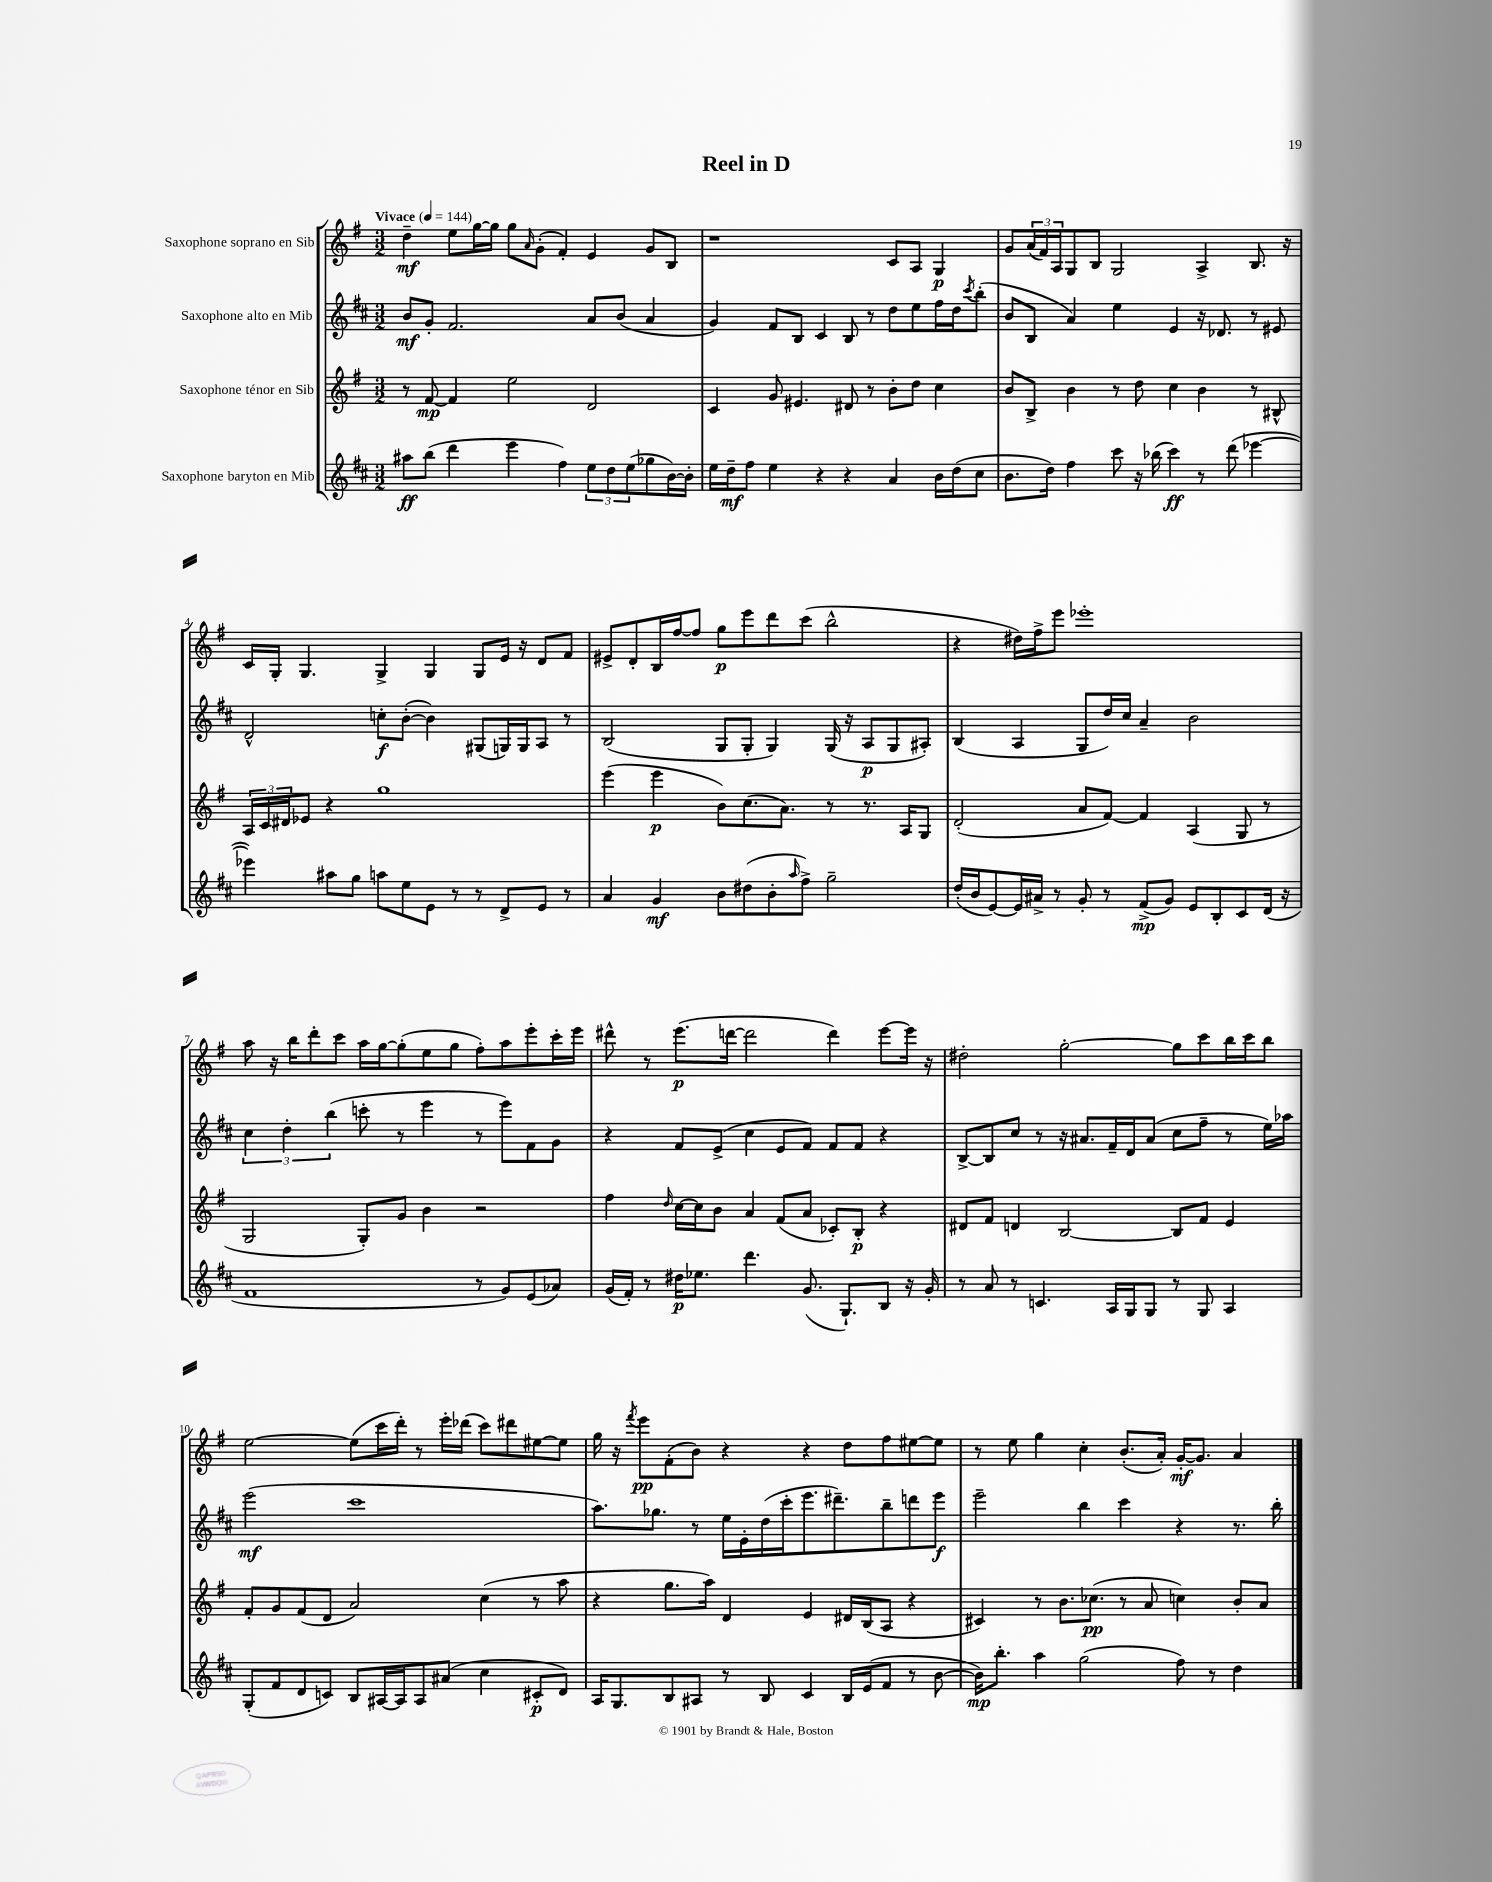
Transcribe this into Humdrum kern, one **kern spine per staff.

**kern	**dynam	**kern	**dynam	**kern	**dynam	**kern	**dynam
*part4	*part4	*part3	*part3	*part2	*part2	*part1	*part1
*staff4	*staff4	*staff3	*staff3	*staff2	*staff2	*staff1	*staff1
*I"Saxophone baryton en Mib	*	*I"Saxophone ténor en Sib	*	*I"Saxophone alto en Mib	*	*I"Saxophone soprano en Sib	*
*clefG2	*	*clefG2	*	*clefG2	*	*clefG2	*
*k[f#c#]	*	*k[f#]	*	*k[f#c#]	*	*k[f#]	*
*M3/2	*	*M3/2	*	*M3/2	*	*M3/2	*
*MM144	*	*MM144	*	*MM144	*	*MM144	*
=1	=1	=1	=1	=1	=1	=1	=1
!	!	!	!	!	!	!LO:TX:a:B:t=Vivace	!
8aa#X\L	ff	8r	.	8b/L	mf	4dd~\	mf
(8bb\J	.	[8f#/	mp	8g'/J	.	.	.
4ddd\	.	4f#/]	.	2.f#/	.	8ee\L	.
.	.	.	.	.	.	[16gg\L	.
.	.	.	.	.	.	16gg\JJ]	.
4eee\	.	2ee\	.	.	.	8gg\L	.
.	.	.	.	.	.	16qqa/	.
.	.	.	.	.	.	(8g'\J	.
4ff#\)	.	.	.	.	.	4f#'/)	.
12ee\L	.	2d/	.	8a/L	.	4e/	.
12dd\	.	.	.	.	.	.	.
.	.	.	.	(8b/J	.	.	.
(12ee\	.	.	.	.	.	.	.
8gg-X\	.	.	.	4a/	.	8g/L	.
[16b\L)	.	.	.	.	.	8B/J	.
16b'\JJ]	.	.	.	.	.	.	.
=2	=2	=2	=2	=2	=2	=2	=2
16ee\LL	.	4c/	.	4g/)	.	1r	.
16dd~\J	mf	.	.	.	.	.	.
8ff#\J	.	.	.	.	.	.	.
4ee\	.	8g/	.	8f#/L	.	.	.
.	.	4.e#X/	.	8B/J	.	.	.
4r	.	.	.	4c#/	.	.	.
4r	.	8d#X/	.	8B/	.	.	.
.	.	8r	.	8r	.	.	.
4a/	.	8b'\L	.	8dd\L	.	8c/L	.
.	.	8dd\J	.	8ee\	.	8A/J	.
16b\LL	.	4cc\	.	16ff#\L	.	4G/	p
(16dd\J	.	.	.	16dd\J	.	.	.
.	.	.	.	8qccc#/	.	.	.
8cc#\J	.	.	.	(8bb'\J	.	.	.
=3	=3	=3	=3	=3	=3	=3	=3
8.b\L	.	8b/L	.	8b/L	.	8g/L	.
.	.	8B^/J	.	8B/J	.	(24a/L	.
.	.	.	.	.	.	24f#/)	.
16dd\Jk)	.	.	.	.	.	.	.
.	.	.	.	.	.	24A/J	.
4ff#\	.	4b\	.	4a/)	.	8G/	.
.	.	.	.	.	.	8B/J	.
8ccc#\	.	8r	.	4ee\	.	2G/	.
16r	.	8dd\	.	.	.	.	.
(16bb-X\	.	.	.	.	.	.	.
4ccc#\)	ff	4cc\	.	4e/	.	.	.
8r	.	4b\	.	16r	.	4A^/	.
.	.	.	.	8.d-X/	.	.	.
(8ddd\	.	.	.	.	.	.	.
[4eee-X\	.	8r	.	8r	.	8.B/	.
.	.	8B#X^^/	.	8e#X/	.	.	.
.	.	.	.	.	.	16r	.
!!LO:LB:g=z
=4	=4	=4	=4	=4	=4	=4	=4
4eee-X\])	.	24A/LL	.	2d^^/	.	16c/LL	.
.	.	24c/	.	.	.	.	.
.	.	.	.	.	.	16G'/JJ	.
.	.	24d#X/J	.	.	.	.	.
.	.	8e-X/J	.	.	.	4.G/	.
8aa#X\L	.	4r	.	.	.	.	.
8gg\J	.	.	.	.	.	.	.
8aan\L	.	1gg	.	8ccn'\L	f	4G^/	.
8ee\	.	.	.	([8b'\J	.	.	.
8e\J	.	.	.	4b\])	.	4G/	.
8r	.	.	.	.	.	.	.
8r	.	.	.	(8G#X/L	.	8G/L	.
8d^/L	.	.	.	16Gn/L)	.	16e/Jk	.
.	.	.	.	16G/J	.	16r	.
8e/J	.	.	.	8A/J	.	8d/L	.
8r	.	.	.	8r	.	8f#/J	.
=5	=5	=5	=5	=5	=5	=5	=5
4a/	.	(4eee\	.	(2B/	.	8e#X^/L	.
.	.	.	.	.	.	8d'/	.
4g/	mf	4eee\	p	.	.	16B/L	.
.	.	.	.	.	.	[16ff#/J	.
.	.	.	.	.	.	8ff#/J]	.
8b\L	.	8b\L)	.	8G/L	.	8gg\L	p
(8dd#X\	.	(8.cc\	.	8G'/J	.	8eee\	.
8b'\	.	.	.	4G/)	.	8ddd\	.
.	.	8.a\J)	.	.	.	.	.
16qqaa/	.	.	.	.	.	.	.
8ff#^\J)	.	.	.	.	.	(8ccc\J	.
2gg~\	.	8r	.	(16G/	.	2bb^^\	.
.	.	.	.	16r	.	.	.
.	.	8.r	.	8A/L	p	.	.
.	.	.	.	8G/	.	.	.
.	.	16A/KL	.	.	.	.	.
.	.	8G/J	.	8A#X'/J)	.	.	.
=6	=6	=6	=6	=6	=6	=6	=6
(16dd'/LL	.	(2d'/	.	(4B/	.	4r	.
16b/J	.	.	.	.	.	.	.
[8e/)	.	.	.	.	.	.	.
16e/L]	.	.	.	4A/	.	16dd#X\LL)	.
16a#X^/JJ	.	.	.	.	.	16ff#^\J	.
8r	.	.	.	.	.	8eee\J	.
8g'/	.	8a/L	.	8G/L	.	1eee-X'	.
8r	.	[8f#/J)	.	16dd/L)	.	.	.
.	.	.	.	16cc#/JJ	.	.	.
(8f#^/L	mp	4f#/]	.	4a~/	.	.	.
8g/J)	.	.	.	.	.	.	.
8e/L	.	(4A/	.	2b\	.	.	.
8B'/	.	.	.	.	.	.	.
8c#/	.	8G/	.	.	.	.	.
(16d/Jk	.	8r	.	.	.	.	.
16r	.	.	.	.	.	.	.
!!LO:LB:g=z
=7	=7	=7	=7	=7	=7	=7	=7
1f#	.	2G/	.	6cc#\	.	8aa\	.
.	.	.	.	.	.	16r	.
.	.	.	.	6dd'\	.	.	.
.	.	.	.	.	.	16bb\KL	.
.	.	.	.	.	.	8ddd'\	.
.	.	.	.	(6bb\	.	.	.
.	.	.	.	.	.	8ccc\J	.
.	.	8G'/L)	.	8cccn'\	.	16aa\LL	.
.	.	.	.	.	.	[16gg\J	.
.	.	8g/J	.	8r	.	(8gg'\]	.
.	.	4b\	.	4eee\	.	8ee\	.
.	.	.	.	.	.	8gg\J	.
8r	.	2r	.	8r	.	8ff#'\L)	.
8g/L)	.	.	.	8eee\L)	.	8aa\	.
(8e/	.	.	.	8f#\	.	8eee'\	.
8a-X/J)	.	.	.	8g\J	.	16ccc'\L	.
.	.	.	.	.	.	16eee\JJ	.
=8	=8	=8	=8	=8	=8	=8	=8
(16g/LL	.	4ff#\	.	4r	.	8ddd#X^^\	.
16f#'/JJ)	.	.	.	.	.	.	.
8r	.	.	.	.	.	8r	.
.	.	16qqdd/	.	.	.	.	.
16dd#X\KL	p	[16cc\LL	.	8f#/L	.	(8.eee\L	p
8.ee-X\J	.	16cc\J]	.	.	.	.	.
.	.	8b\J	.	(8e^/J	.	.	.
.	.	.	.	.	.	[16dddn\Jk	.
4.ddd\	.	4a/	.	4cc#\	.	2ddd\]	.
.	.	(8f#/L	.	8e/L	.	.	.
(8.g/	.	8a/J	.	8f#/J)	.	.	.
.	.	8c-X'/L)	.	8f#/L	.	4ddd\)	.
8.G`/L)	.	.	.	.	.	.	.
.	.	8B'/J	p	8f#/J	.	.	.
8B/J	.	4r	.	4r	.	[8eee\L	.
16r	.	.	.	.	.	16eee\Jk]	.
16g'/	.	.	.	.	.	16r	.
=9	=9	=9	=9	=9	=9	=9	=9
8r	.	8d#X/L	.	[8B^/L	.	2dd#X'\	.
8a/	.	8f#/J	.	8B/]	.	.	.
8r	.	4dn/	.	8cc#/J	.	.	.
4.cn/	.	.	.	8r	.	.	.
.	.	[2B/	.	16r	.	[2gg'\	.
.	.	.	.	8.a#X/L	.	.	.
16A/LL	.	.	.	16f#~/L	.	.	.
16G/J	.	.	.	16d/J	.	.	.
8G/J	.	.	.	(8a#/J	.	.	.
8r	.	8B/L]	.	8cc#\L	.	8gg\L]	.
8G/	.	8f#/J	.	8ff#~\J	.	8ccc\	.
4A/	.	4e/	.	8r	.	16bb\L	.
.	.	.	.	.	.	16ccc\J	.
.	.	.	.	16ee\LL)	.	8bb\J	.
.	.	.	.	16aa-X\JJ	.	.	.
!!LO:LB:g=z
=10	=10	=10	=10	=10	=10	=10	=10
(8G'/L	.	8f#'/L	.	(2eee\	mf	[2ee\	.
8f#/	.	8g/	.	.	.	.	.
8d/	.	(8f#/	.	.	.	.	.
8cn/J)	.	8d/J	.	.	.	.	.
8B/L	.	2a/)	.	1ccc#	.	(8ee\L]	.
[16A#X/L	.	.	.	.	.	16ccc\L	.
16A#/J]	.	.	.	.	.	16ddd'\JJ)	.
8A#/	.	.	.	.	.	8r	.
(8a#X/J	.	.	.	.	.	16eee'\LL	.
.	.	.	.	.	.	(16ddd-X\JJ	.
4cc#\	.	(4cc\	.	.	.	8ccc\L)	.
.	.	.	.	.	.	8ddd#X\	.
8c#X'/L	p	8r	.	.	.	[8ee#X\	.
8d/J)	.	8aa\	.	.	.	8ee#\J]	.
=11	=11	=11	=11	=11	=11	=11	=11
16A/KL	.	4r	.	8.aa\L)	.	16gg\	.
8.G/	.	.	.	.	.	16r	.
.	.	.	.	.	.	8qfff#/	.
.	.	.	.	.	.	8eee\L	pp
.	.	.	.	8.gg-X\J	.	.	.
8B/	.	8.gg\L	.	.	.	(8f#'\	.
8A#X/J	.	.	.	8r	.	8b\J)	.
.	.	16aa\Jk)	.	.	.	.	.
8r	.	4d/	.	16ee\LL	.	4r	.
.	.	.	.	16e'\	.	.	.
8B/	.	.	.	(16dd\	.	.	.
.	.	.	.	16ccc#'\J	.	.	.
4c#/	.	4e/	.	8.eee\	.	4r	.
.	.	.	.	8.ddd#X~\)	.	.	.
16B/LL	.	16d#X/LL	.	.	.	8dd\L	.
(16e/J	.	(16B/J	.	.	.	.	.
8f#/J	.	8A/J	.	8bb~\	.	8ff#\	.
8r	.	4r	.	8dddn\	.	[8ee#X\	.
[8b\	.	.	.	8eee\J	f	8ee#\J]	.
=12	=12	=12	=12	=12	=12	=12	=12
16b\KL])	mp	4c#X/)	.	2eee~\	.	8r	.
8.bb'\J	.	.	.	.	.	.	.
.	.	.	.	.	.	8ee\	.
4aa\	.	8r	.	.	.	4gg\	.
.	.	8.b\L	.	.	.	.	.
(2gg\	.	.	.	4bb\	.	4cc'\	.
.	.	(8.cc-X\J	pp	.	.	.	.
.	.	8r	.	4ccc#\	.	(8.b'/L	.
.	.	8a/	.	.	.	.	.
.	.	.	.	.	.	16a'/Jk)	.
8ff#\)	.	4ccn\)	.	4r	.	[16g'/KL	mf
.	.	.	.	.	.	8.g/J]	.
8r	.	.	.	.	.	.	.
4dd\	.	8b'/L	.	8.r	.	4a/	.
.	.	8a/J	.	.	.	.	.
.	.	.	.	16bb'\	.	.	.
==	==	==	==	==	==	==	==
*-	*-	*-	*-	*-	*-	*-	*-
